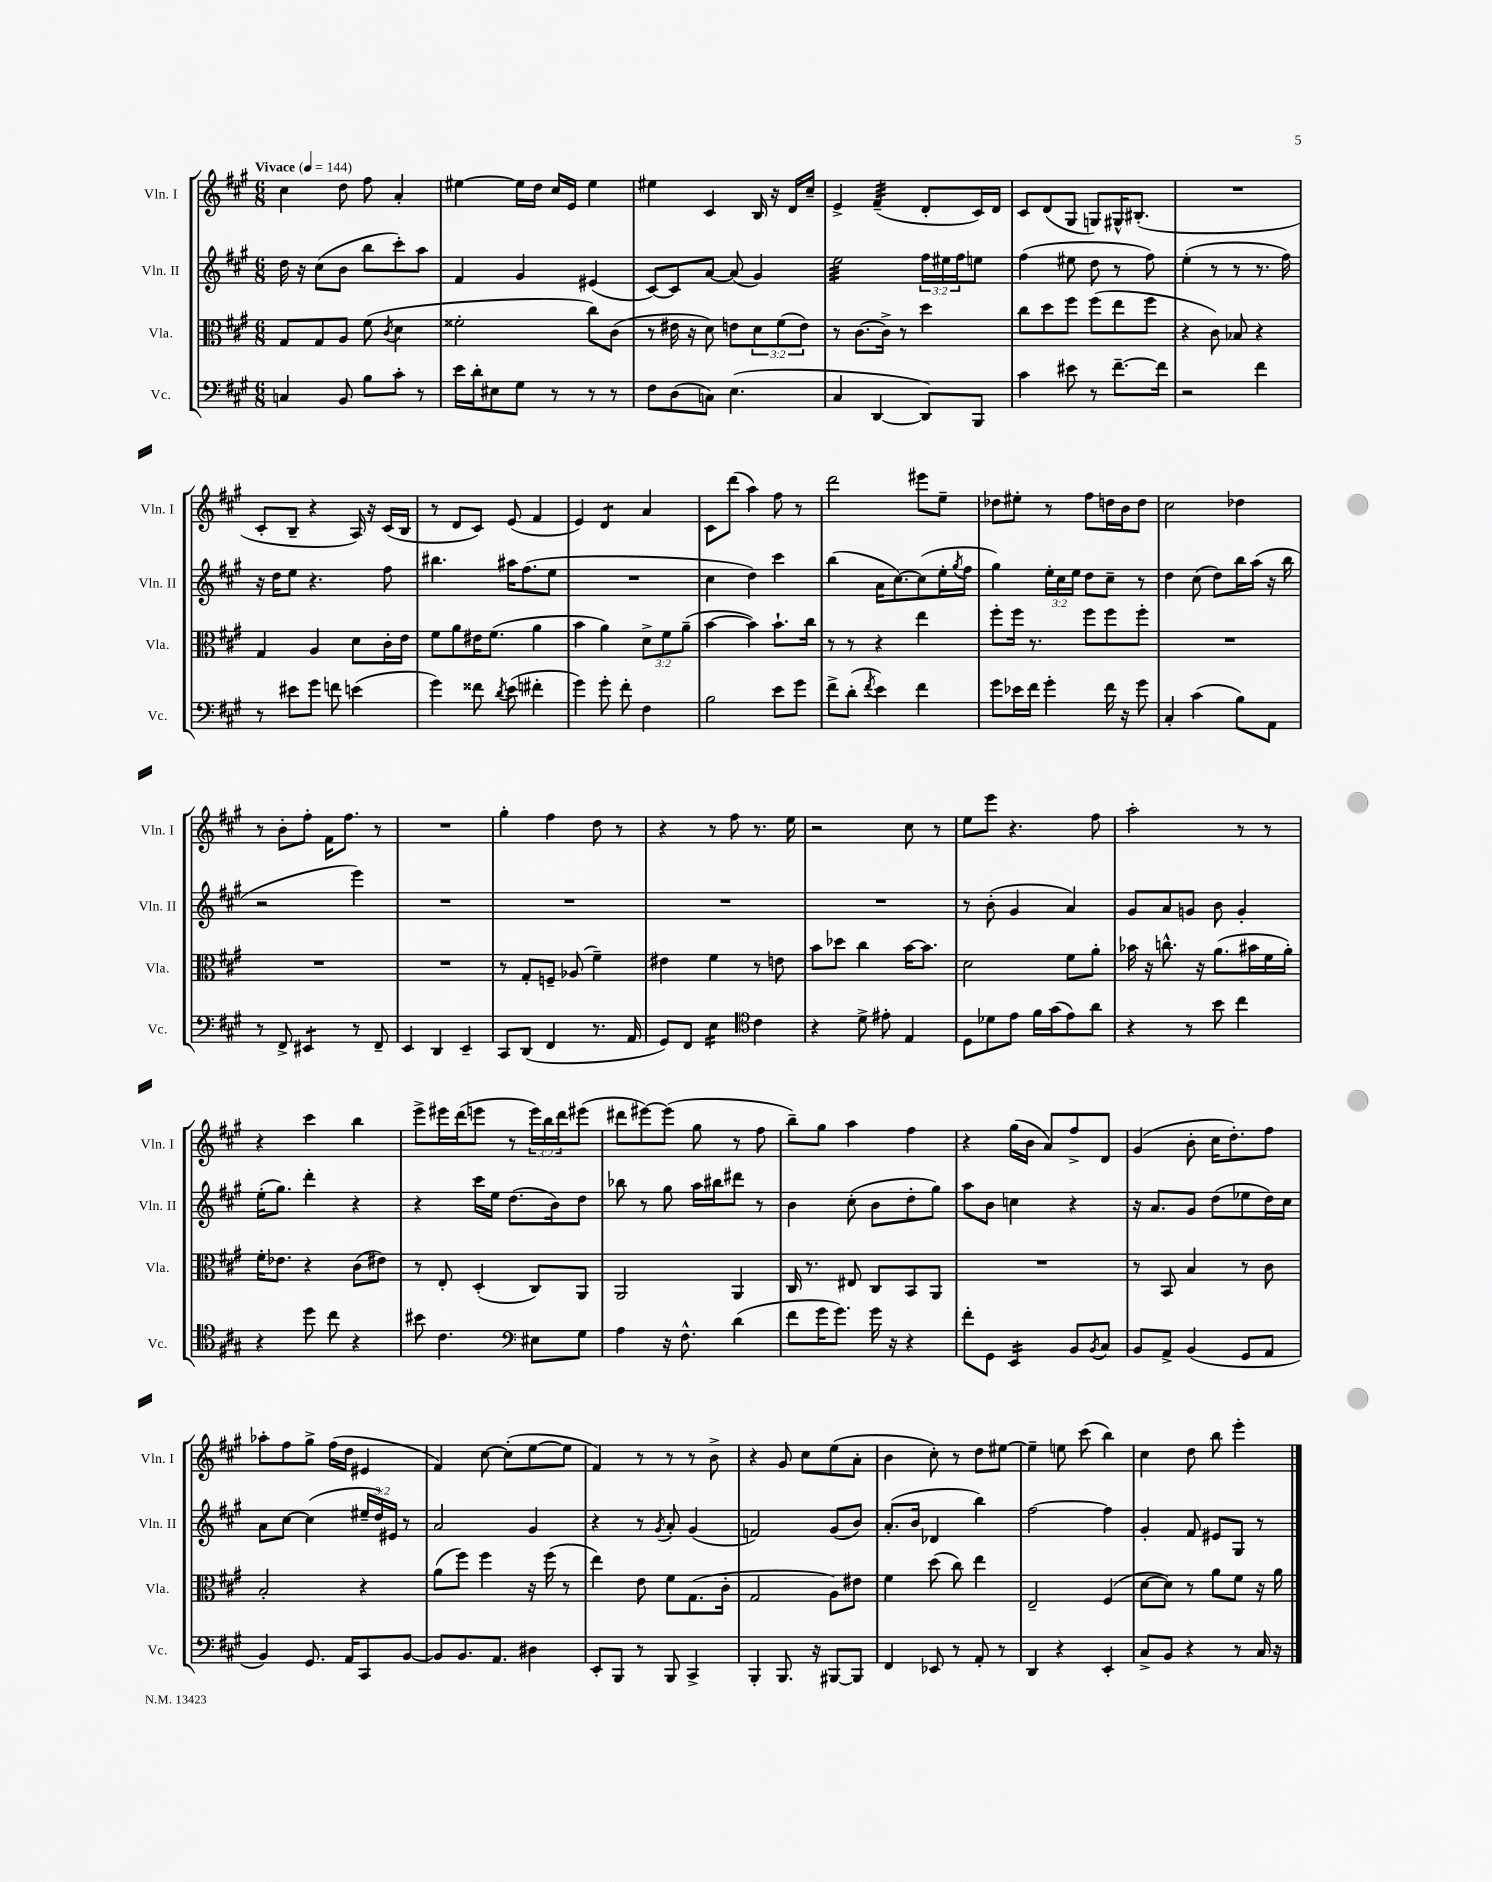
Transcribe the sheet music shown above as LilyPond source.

<<
\new StaffGroup <<
\new Staff = "s0" \with { instrumentName = "Vln. I" shortInstrumentName = "Vln. I" } {
    \clef treble \key a \major \numericTimeSignature \time 6/8 \override Staff.TupletNumber.text = #tuplet-number::calc-fraction-text \tempo "Vivace" 4 = 144
    cis''4 d''8 fis''8 a'4-. |
    eis''4~ eis''16 d''16 cis''16 e'16 eis''4 |
    eis''4 cis'4 b16 r16 d'16 cis''16-- |
    e'4-> fis'4:32--( d'8-. cis'16) d'16 |
    cis'8 d'8( gis8 g8) gis16-^ bis8.-.( |
    R2. |
    cis'8-. b8-- r4 a16) r16 cis'16( b16 |
    r8 d'8 cis'8) e'8( fis'4 |
    e'4) d'4:8 a'4 |
    cis'8 d'''8( a''4) fis''8 r8 |
    d'''2 eis'''8 e''8-- |
    des''8 eis''8-. r8 fis''8 d''16 b'16 d''8 |
    cis''2 des''4 |
    r8 b'8-. fis''8-. fis'16 fis''8. r8 |
    R2. |
    gis''4-. fis''4 d''8 r8 |
    r4 r8 fis''8 r8. e''16 |
    r2 cis''8 r8 |
    e''8 e'''8 r4. fis''8 |
    a''2-. r8 r8 |
    r4 cis'''4 b''4 |
    e'''8-> eis'''16 d'''16( e'''8 r8 \tuplet 3/2 { e'''16) b''16 d'''16 } eis'''8( |
    dis'''8 eis'''8~) eis'''8( gis''8 r8 fis''8 |
    b''8--) gis''8 a''4 fis''4 |
    r4 gis''16( b'16 a'8) fis''8-> d'8 |
    gis'4( b'8-. cis''16 d''8.-.) fis''8 |
    aes''8-. fis''8 gis''8-> fis''16( d''16 eis'4 |
    fis'4) cis''8~ cis''8-.( e''8~ e''8 |
    fis'4) r8 r8 r8 b'8-> |
    r4 gis'8 cis''8 e''8( a'8-. |
    b'4 cis''8-.) r8 d''8 eis''8~ |
    eis''4-- e''8 cis'''8( b''4) |
    cis''4 d''8 b''8 e'''4-. \bar "|." |
}
\new Staff = "s1" \with { instrumentName = "Vln. II" shortInstrumentName = "Vln. II" } {
    \clef treble \key a \major \numericTimeSignature \time 6/8 \override Staff.TupletNumber.text = #tuplet-number::calc-fraction-text
    d''16 r16 cis''8( b'8 b''8 cis'''8-.) a''8 |
    fis'4 gis'4 eis'4( |
    cis'8~) cis'8 a'8~ a'8( gis'4) |
    e''2:32 \tuplet 3/2 { fis''16 eis''16 fis''16 } e''8 |
    fis''4( eis''8 d''8 r8 fis''8) |
    e''4-.( r8 r8 r8. fis''16) |
    r16 d''16 e''8 r4. fis''8 |
    bis''4. ais''16 fis''8.( e''8 |
    R2. |
    cis''4 d''4) cis'''4 |
    b''4( a'16 cis''8.~) cis''8( e''16-. \acciaccatura { gis''8 } fis''16 |
    gis''4) \tuplet 3/2 { e''16-. cis''16 e''16 } d''8 cis''8-- r8 |
    d''4 cis''8( d''8) b''16 a''16( r16 b''16 |
    r2 e'''4) |
    R2. |
    R2. |
    R2. |
    R2. |
    r8 b'8-.( gis'4 a'4) |
    gis'8 a'8 g'8 b'8 g'4-. |
    e''16-.( gis''8.) d'''4-. r4 |
    r4 cis'''16 e''16 d''8.( b'16) d''8 |
    bes''8 r8 gis''8 a''16 bis''16 dis'''8 r8 |
    b'4 cis''8-.( b'8 d''8-. gis''8) |
    a''8 b'8 c''4 r4 |
    r16 a'8. gis'8 d''8( ees''8 d''16) cis''16 |
    a'8 cis''8~ cis''4( \tuplet 3/2 { eis''16-- d''16) eis'16 } r8 |
    a'2 gis'4 |
    r4 r8 \acciaccatura { gis'8 } a'8-. gis'4( |
    f'2) gis'8( b'8) |
    a'8.-.( b'16 des'4 b''4) |
    fis''2~ fis''4 |
    gis'4-. fis'8 eis'8 gis8 r8 \bar "|." |
}
\new Staff = "s2" \with { instrumentName = "Vla." shortInstrumentName = "Vla." } {
    \clef alto \key a \major \numericTimeSignature \time 6/8 \override Staff.TupletNumber.text = #tuplet-number::calc-fraction-text
    gis8 gis8 a8 fis'8( \acciaccatura { cis'8 } d'4 |
    fisis'2-. cis''8) cis'8( |
    r8 eis'16 r16 d'8) e'8 \tuplet 3/2 { d'8 fis'8( e'8) } |
    r8 cis'8.~ cis'16-> r8 d''4 |
    cis''8 d''8 fis''8 fis''8( e''8 fis''8 |
    r4 cis'8) bes8 r4 |
    gis4 a4 d'8 cis'16-. e'16 |
    fis'8 a'8 eis'16 fis'8.( a'4 |
    b'4 a'4) \tuplet 3/2 { d'8-> fis'8 a'8--( } |
    b'4~ b'4) b'8.-! cis''16 |
    r8 r8 r4 e''4 |
    fis''8-. fis''16 r8. fis''8 fis''8 fis''8-. |
    R2. |
    R2. |
    R2. |
    r8 gis8-. f8-- aes8( fis'4--) |
    eis'4 fis'4 r8 e'8 |
    b'8 des''8 cis''4 b'16~ b'8. |
    d'2 fis'8 a'8-. |
    bes'16 r16 c''8.-^ r16 a'8.( bis'16 fis'16 a'16-.) |
    fis'16-. ees'8. r4 cis'8( eis'8) |
    r8 e8-. d4-.( cis8) a,8 |
    a,2 a,4 |
    cis16 r8. eis8 cis8 b,8 a,8 |
    R2. |
    r8 b,8 b4 r8 cis'8 |
    b2-. r4 |
    a'8( fis''8) fis''4 r16 fis''16( r8 |
    e''4) e'8 fis'8 gis8.( cis'16-. |
    gis2 a8) eis'8 |
    fis'4 d''8( cis''8) e''4 |
    e2-- fis4( |
    d'8~ d'8) r8 a'8 fis'8 r16 a'16 \bar "|." |
}
\new Staff = "s3" \with { instrumentName = "Vc." shortInstrumentName = "Vc." } {
    \clef bass \key a \major \numericTimeSignature \time 6/8
    c4 b,8 b8 cis'8-. r8 |
    e'16 d'16-. eis8 gis8 r8 r8 r8 |
    fis8 d8( c8) e4.( |
    cis4 d,4~ d,8) b,,8 |
    cis'4 eis'8 r8 fis'8.~-- fis'16 |
    r2 fis'4 |
    r8 eis'8 gis'8 f'8 e'4( |
    gis'4) fisis'8 \acciaccatura { d'8 } e'8( fis'4-. |
    gis'4) gis'8-. fis'8-. fis4 |
    b2 e'8 gis'8 |
    fis'8-> d'8-.( \acciaccatura { fis'8 } e'4) fis'4 |
    gis'8 ees'16 fis'16 gis'4-. fis'16 r16 gis'8 |
    cis4-. cis'4( b8) a,8 |
    r8 fis,8-> eis,4:8 r8 fis,8-- |
    e,4 d,4 e,4-- |
    cis,8 d,8( fis,4 r8. a,16 |
    gis,8) fis,8 e4:16 \clef tenor cis'4 |
    r4 d'8-> eis'8-. e4 |
    d8 des'8 e'8 fis'16 gis'16( e'8) a'8 |
    r4 r8 b'8 cis''4 |
    r4 d''8 cis''8 r4 |
    bis'8 cis'4. \clef bass eis8 gis8 |
    a4 r16 fis8.-^ d'4( |
    fis'8 gis'16 gis'8.) gis'16 r16 r4 |
    fis'8-. gis,8 e,4:16 b,8 \acciaccatura { b,8 } cis8 |
    b,8 a,8-> b,4( gis,8 a,8 |
    b,4) gis,8. a,16 cis,8 b,8~ |
    b,8 b,8. a,8. dis4 |
    e,8-. b,,8 r8 b,,8 cis,4-> |
    b,,4-. b,,8. r16 bis,,8~ bis,,8 |
    fis,4 ees,8 r8 a,8-. r8 |
    d,4 r4 e,4-. |
    cis8-> b,8 r4 r8 cis16 r16 \bar "|." |
}
>>
>>
\layout { \context { \Score \remove "Bar_number_engraver" } }
